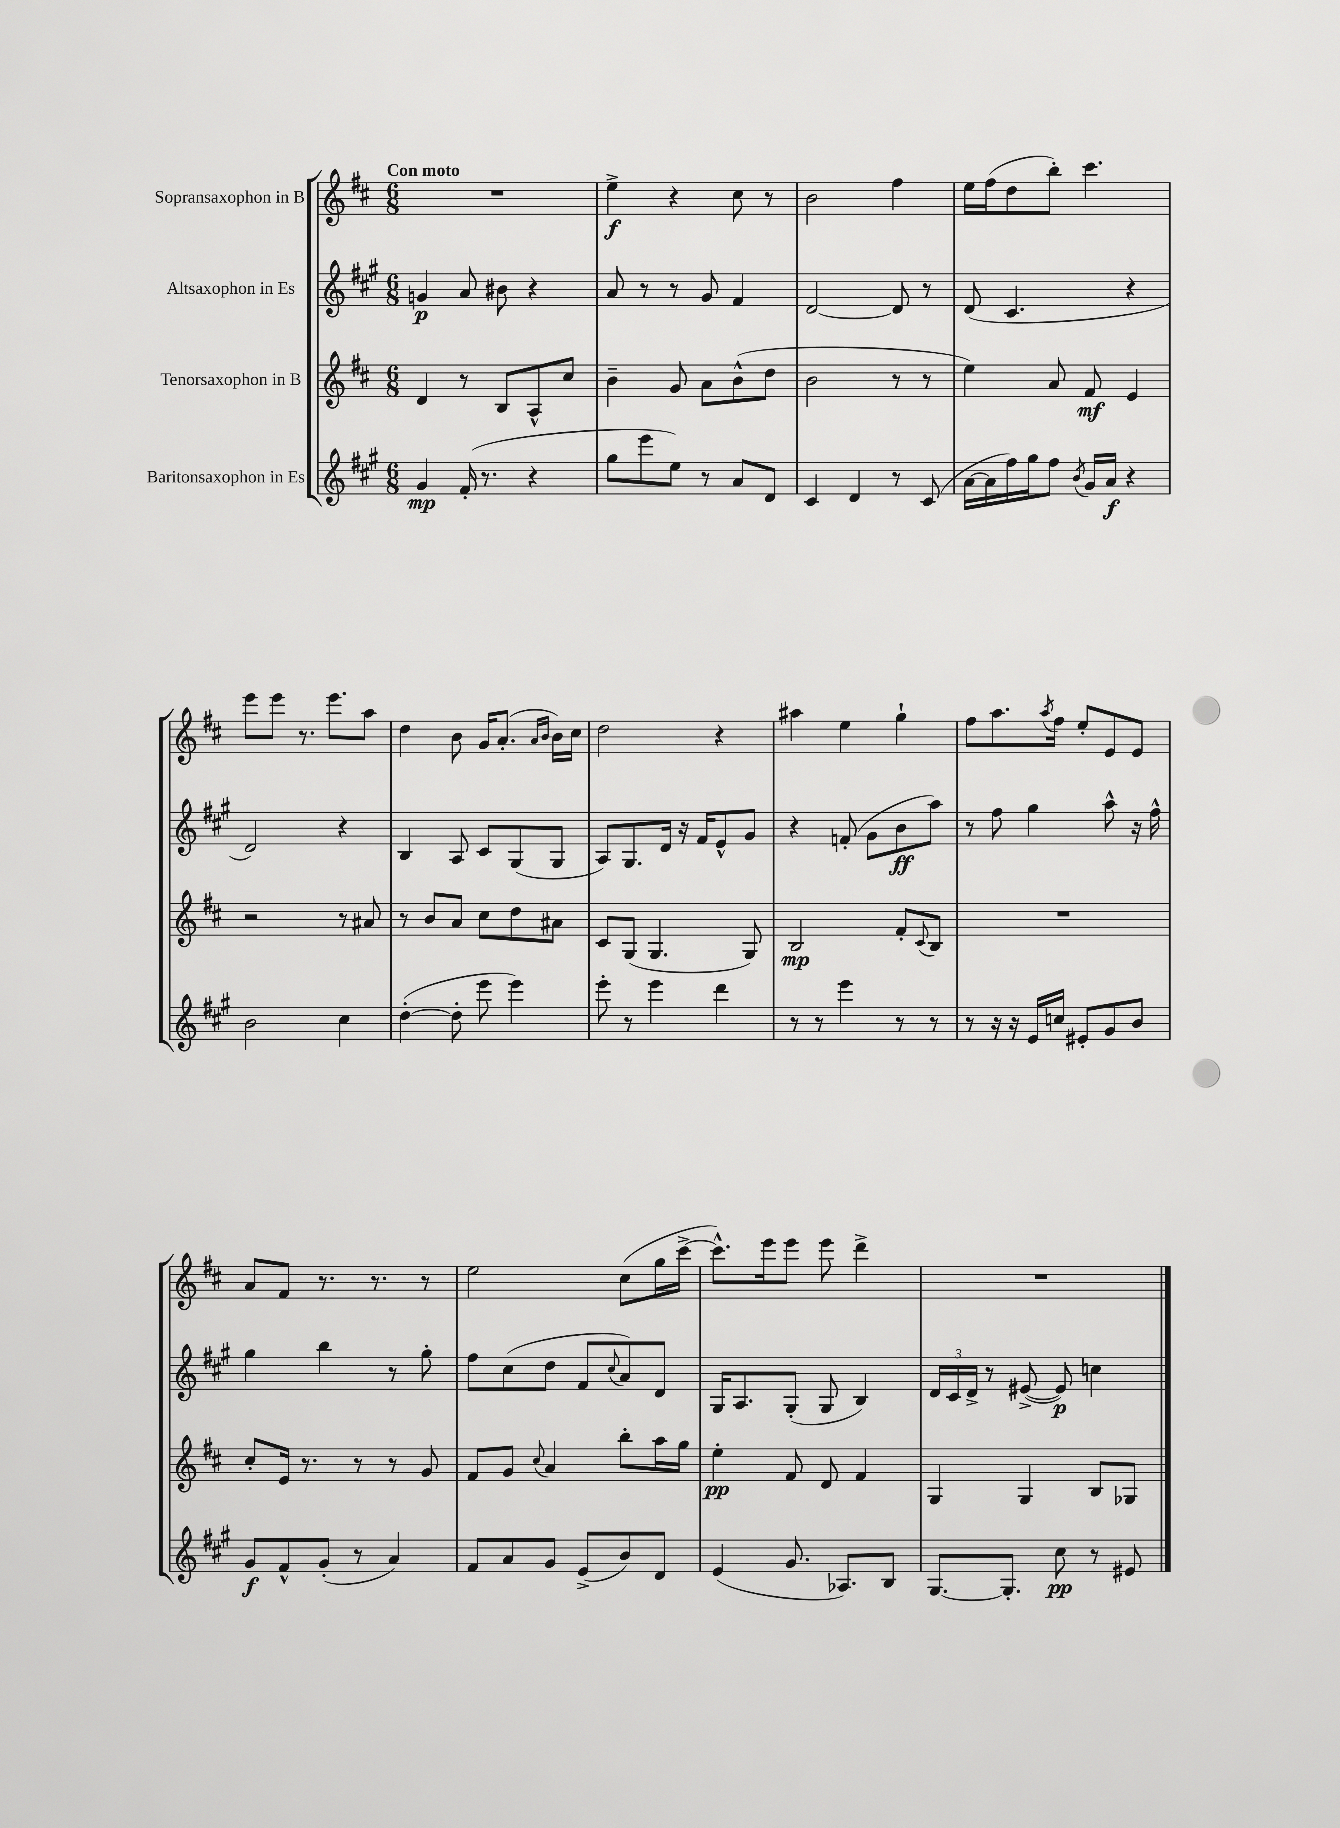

**kern	**kern	**kern	**kern
*staff4	*staff3	*staff2	*staff1
*clefG2	*clefG2	*clefG2	*clefG2
*k[f#c#g#]	*k[f#c#]	*k[f#c#g#]	*k[f#c#]
*M6/8	*M6/8	*M6/8	*M6/8
4g#	4d	4g	2.r
(16f#'	8r	8a	.
8.r	.	.	.
.	8B	8b#	.
4r	8A^^	4r	.
.	8cc#	.	.
=	=	=	=
8gg#	4b~	8a	4ee^
8eee	.	8r	.
8ee)	8g	8r	4r
8r	8a	8g#	.
8a	(8b^^	4f#	8cc#
8d	8dd	.	8r
=	=	=	=
4c#	2b	[2d	2b
4d	.	.	.
8r	8r	8d]	4ff#
(8c#	8r	8r	.
=	=	=	=
[16a	4ee)	(8d	16ee
16a]	.	.	(16ff#
16ff#)	.	4.c#	8dd
16gg#	.	.	.
8ff#	8a	.	8bb')
8qb	.	.	.
16g#	8f#	.	4.ccc#
16a	.	.	.
4r	4e	4r	.
=	=	=	=
2b	2r	2d)	8eee
.	.	.	8eee
.	.	.	8.r
.	.	.	8.eee
4cc#	8r	4r	.
.	8a#	.	8aa
=	=	=	=
([4dd'	8r	4B	4dd
.	8b	.	.
8dd']	8a	8A	8b
8eee	8cc#	8c#	16g
.	.	.	(8.a'
4eee)	8dd	(8G#	.
.	.	.	16qqa
.	.	.	16qqb
.	8a#	8G#	16b)
.	.	.	16cc#
=	=	=	=
8eee'	8c#	8A)	2dd
8r	(8G	8.G#	.
4eee	4.G	.	.
.	.	16d	.
.	.	16r	.
.	.	16f#	.
4ddd	.	8e^^	4r
.	8G)	8g#	.
=	=	=	=
8r	2B	4r	4aa#
8r	.	.	.
4eee	.	(8f'	4ee
.	.	8g#	.
8r	8f#'	8b	4gg`
.	8qqc#	.	.
8r	8B	8aa)	.
=	=	=	=
8r	2.r	8r	8ff#
16r	.	8ff#	8.aa
16r	.	.	.
16e	.	4gg#	.
.	.	.	8qaa
16cc	.	.	16ff#
8e#'	.	.	8ee'
8g#	.	8aa^^	8e
8b	.	16r	8e
.	.	16ff#^^	.
=	=	=	=
8g#	8cc#'	4gg#	8a
8f#^^	16e	.	8f#
.	8.r	.	.
(8g#'	.	4bb	8.r
8r	8r	.	.
.	.	.	8.r
4a)	8r	8r	.
.	8g	8gg#'	8r
=	=	=	=
8f#	8f#	8ff#	2ee
8a	8g	(8cc#	.
.	8qqcc#	.	.
8g#	4a	8dd	.
(8e^	.	8f#	.
.	.	8qqcc#	.
8b)	8bb'	8a)	(8cc#
8d	16aa	8d	16gg
.	16gg	.	[16ccc#^
=	=	=	=
(4e	4ee'	16G#	8.ccc#^^])
.	.	8.A	.
.	.	.	16eee
8.g#	8f#	(8G#'	8eee
.	8d	8G#	8eee
8.A-)	.	.	.
.	4f#	4B)	4ddd^
8B	.	.	.
=	=	=	=
[8.G#	4G	24d	2.r
.	.	24c#	.
.	.	24d^	.
.	.	8r	.
8.G#']	.	.	.
.	4G	([8e#^	.
8cc#	.	8e#])	.
8r	8B	4cc	.
8e#	8G-	.	.
==	==	==	==
*-	*-	*-	*-
